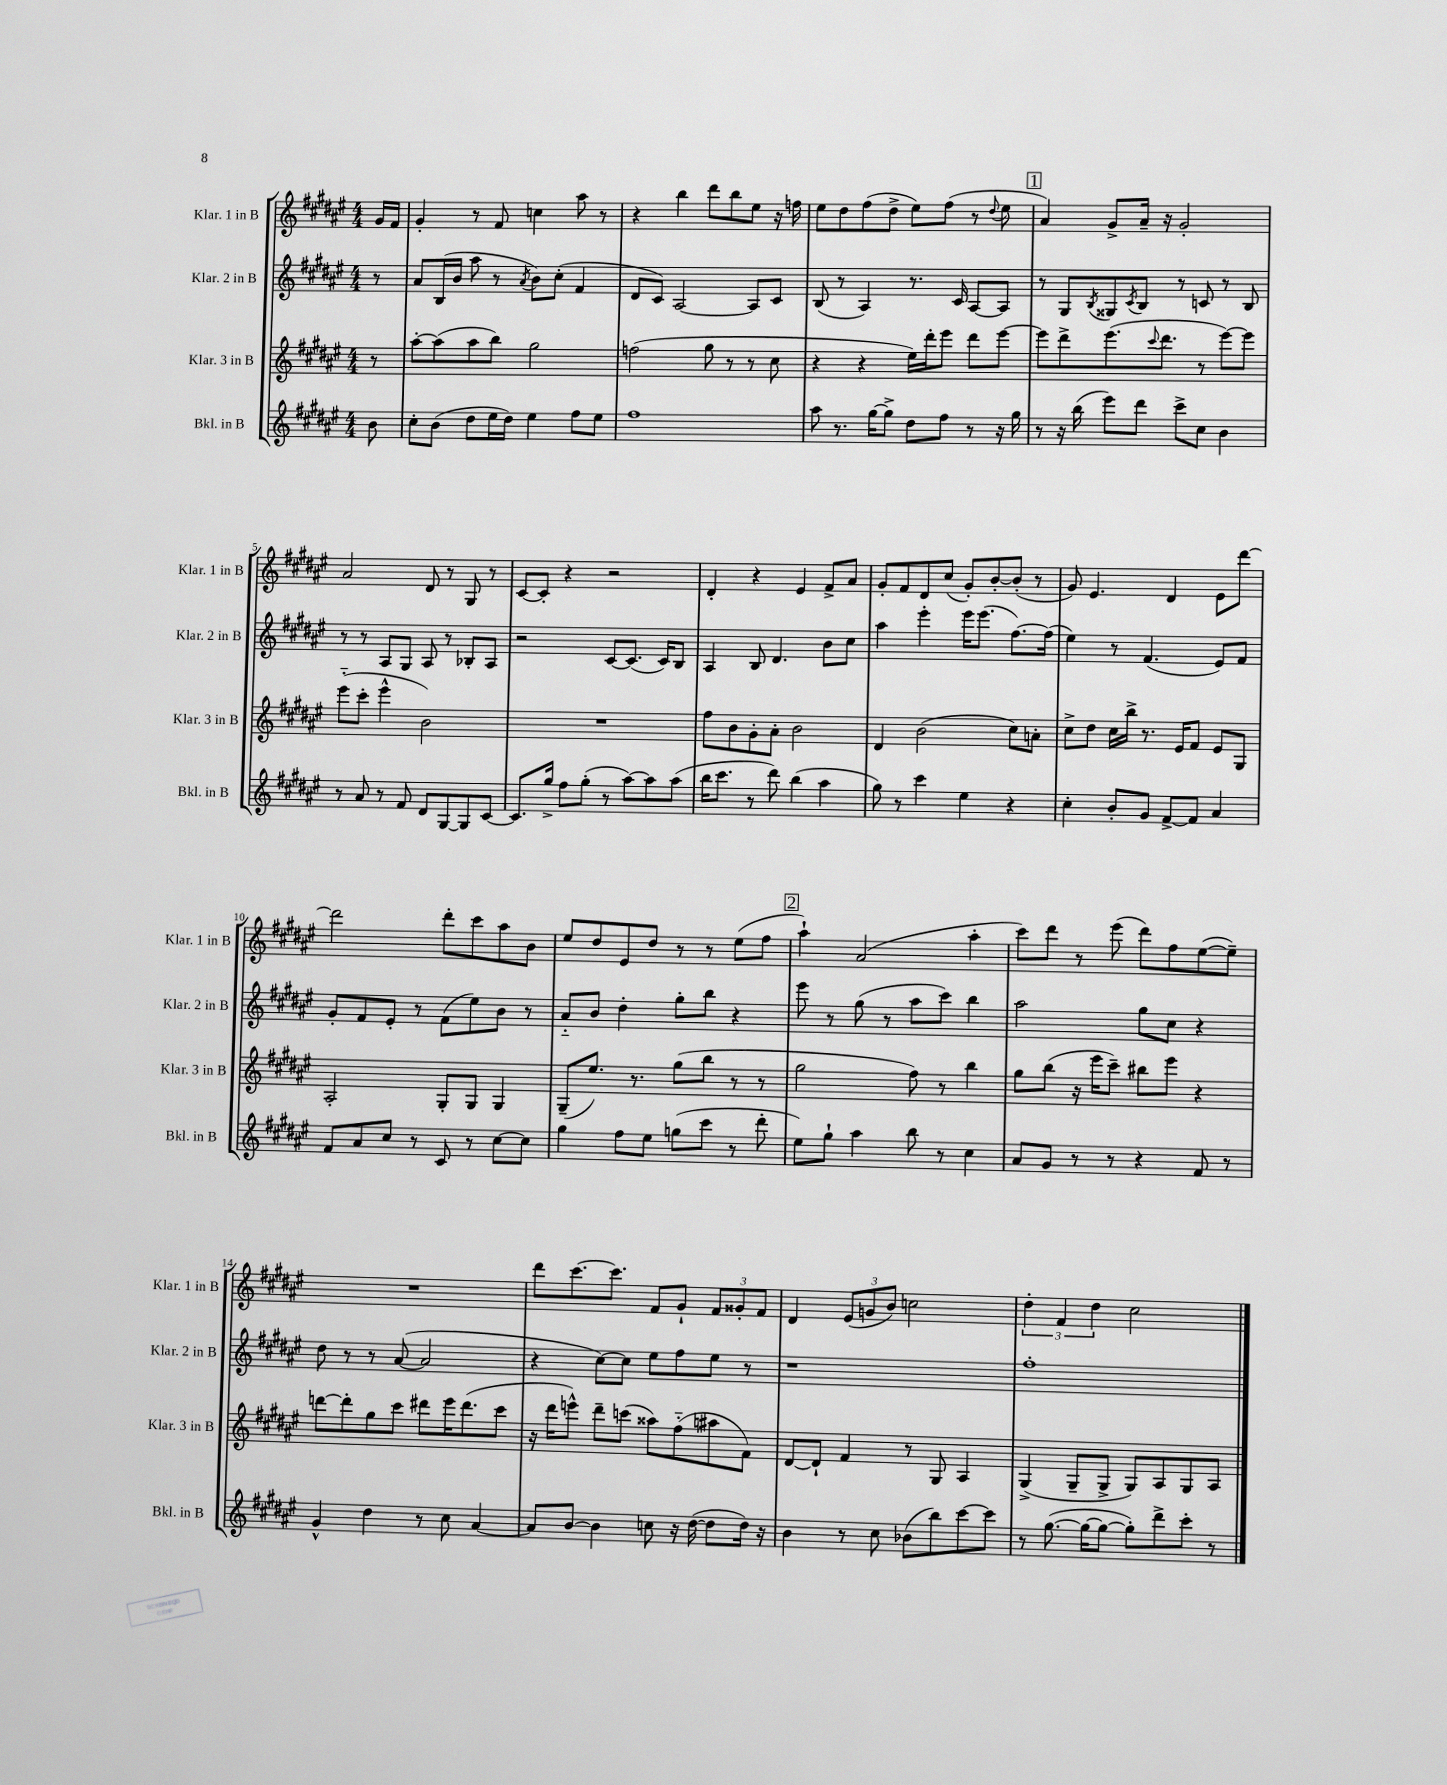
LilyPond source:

<<
\new StaffGroup <<
\new Staff = "s0" \with { instrumentName = "Klar. 1 in B" shortInstrumentName = "Klar. 1 in B" } {
    \clef treble \key fis \major \numericTimeSignature \time 4/4 \partial 8
    gis'16 fis'16 |
    gis'4-. r8 fis'8 c''4 ais''8 r8 |
    r4 b''4 dis'''8 b''8 eis''8 r16 f''16 |
    eis''8 dis''8 fis''8( dis''8-> eis''8) fis''8( r8 \appoggiatura { dis''8 } eis''8 |
    \mark \markup { \box "1" } ais'4) gis'8-> ais'16-- r16 gis'2-. |
    ais'2 dis'8 r8 gis8 r8 |
    cis'8~ cis'8-. r4 r2 |
    dis'4-. r4 eis'4 fis'8-> ais'8 |
    gis'8-. fis'8 dis'8 cis''8( gis'8-.) b'8~-. b'8-.( r8 |
    gis'8) eis'4. dis'4 eis'8 dis'''8~ |
    dis'''2 dis'''8-. cis'''8 ais''8 b'8 |
    eis''8 dis''8 eis'8 dis''8 r8 r8 eis''8( fis''8 |
    \mark \markup { \box "2" } ais''4-!) ais'2( ais''4-. |
    cis'''8) dis'''8 r8 eis'''8( dis'''8) fis''8 eis''8~( eis''8--) |
    R1 |
    dis'''8 cis'''8.~ cis'''8. fis'8 gis'8-! \tuplet 3/2 { fis'8 gisis'8-. fis'8 } |
    dis'4 \tuplet 3/2 { eis'8( g'8 b'8) } c''2 |
    \tuplet 3/2 { dis''4-. fis'4 dis''4 } cis''2 \bar "|." |
}
\new Staff = "s1" \with { instrumentName = "Klar. 2 in B" shortInstrumentName = "Klar. 2 in B" } {
    \clef treble \key fis \major \numericTimeSignature \time 4/4 \partial 8
    r8 |
    ais'8 b16( b'16 ais''8 r8 \acciaccatura { ais'8 } b'8) cis''8-.( fis'4 |
    dis'8 cis'8) ais2~ ais8 cis'8 |
    b8( r8 ais4) r8. cis'16 ais8~ ais8 |
    \mark \markup { \box "1" } r8 gis8 \acciaccatura { b8 } gisis8 \acciaccatura { cis'8 } b8 r8 c'8 r8 b8 |
    r8 r8 ais8 gis8 ais8 r8 bes8-. ais8 |
    r2 cis'8~ cis'8.( cis'16) b8 |
    ais4 b8 dis'4. b'8 cis''8 |
    ais''4 eis'''4-. eis'''16 eis'''8.( fis''8.~) fis''16( |
    eis''4) r8 fis'4.( eis'8) fis'8 |
    gis'8-. fis'8 eis'8-. r8 fis'8( eis''8) b'8 r8 |
    ais'8-_ b'8 dis''4-. gis''8-. b''8 r4 |
    \mark \markup { \box "2" } eis'''8 r8 gis''8( r8 ais''8 cis'''8) b''4 |
    ais''2 gis''8 cis''8 r4 |
    dis''8 r8 r8 ais'8~( ais'2 |
    r4 cis''8~) cis''8 eis''8 fis''8 eis''8 r8 |
    r1 |
    fis''1-. \bar "|." |
}
\new Staff = "s2" \with { instrumentName = "Klar. 3 in B" shortInstrumentName = "Klar. 3 in B" } {
    \clef treble \key fis \major \numericTimeSignature \time 4/4 \partial 8
    r8 |
    ais''8~-. ais''8( ais''8 b''8) gis''2 |
    f''2( gis''8 r8 r8 cis''8 |
    r4 r4 eis''16) dis'''16-. eis'''8 dis'''8 eis'''8~ |
    \mark \markup { \box "1" } eis'''8 dis'''8-> eis'''8.( \appoggiatura { cis'''8 } dis'''8. r8 eis'''8~) eis'''8 |
    eis'''8-_( cis'''8-. eis'''4-^ b'2) |
    R1 |
    fis''8 b'8 gis'8-. ais'8-. b'2 |
    dis'4 b'2( cis''8) a'8-. |
    cis''8-> dis''8 cis''16 b''16-> r8. eis'16 fis'8 eis'8 gis8 |
    ais2-. gis8-. gis8 gis4 |
    gis8--( eis''8.) r8. gis''8( b''8 r8 r8 |
    \mark \markup { \box "2" } gis''2 fis''8) r8 b''4 |
    gis''8 b''8( r16 eis'''16 cis'''8--) bis''8 eis'''8 r4 |
    d'''8~ d'''8-. gis''8 cis'''8 dis'''8 eis'''16 dis'''8.( cis'''8 |
    r16 dis'''16 e'''8-^) dis'''8-- c'''8( aisis''8) fis''8-_( ais''8 fis'8) |
    dis'8~ dis'8-! fis'4 r8 gis8 ais4 |
    gis4->( gis8-- gis8-> gis8) ais8 gis8 ais8 \bar "|." |
}
\new Staff = "s3" \with { instrumentName = "Bkl. in B" shortInstrumentName = "Bkl. in B" } {
    \clef treble \key fis \major \numericTimeSignature \time 4/4 \partial 8
    b'8 |
    cis''8-. b'8( dis''8 eis''16 dis''16) eis''4 fis''8 eis''8 |
    fis''1 |
    ais''8 r8. gis''16~ gis''8-> dis''8 fis''8 r8 r16 gis''16 |
    \mark \markup { \box "1" } r8 r16 b''16( eis'''8) dis'''8 cis'''8-> cis''8 b'4 |
    r8 ais'8 r8 fis'8 dis'8 gis8~ gis8 cis'8~ |
    cis'8. gis''16-> fis''8 gis''8-.( r8 ais''8~) ais''8 ais''8( |
    b''16 cis'''8. r8 dis'''8) b''4( ais''4 |
    gis''8) r8 cis'''4 eis''4 r4 |
    cis''4-. b'8-. gis'8 fis'8~-> fis'8 ais'4 |
    fis'8 ais'8 cis''8 r8 cis'8 r8 cis''8~ cis''8 |
    gis''4 fis''8 eis''8 g''8( cis'''8 r8 dis'''8-. |
    \mark \markup { \box "2" } eis''8) gis''8-! ais''4 b''8 r8 cis''4 |
    ais'8 gis'8 r8 r8 r4 fis'8 r8 |
    gis'4-^ dis''4 r8 cis''8 ais'4~ |
    ais'8 b'8~ b'4 c''8 r16 dis''16~( dis''8 dis''16) r16 |
    b'4 r8 cis''8 bes'8( b''8) cis'''8~ cis'''8 |
    r8 gis''8.~( gis''16~ gis''8~ gis''8-.) dis'''8-> cis'''8-. r8 \bar "|." |
}
>>
>>
